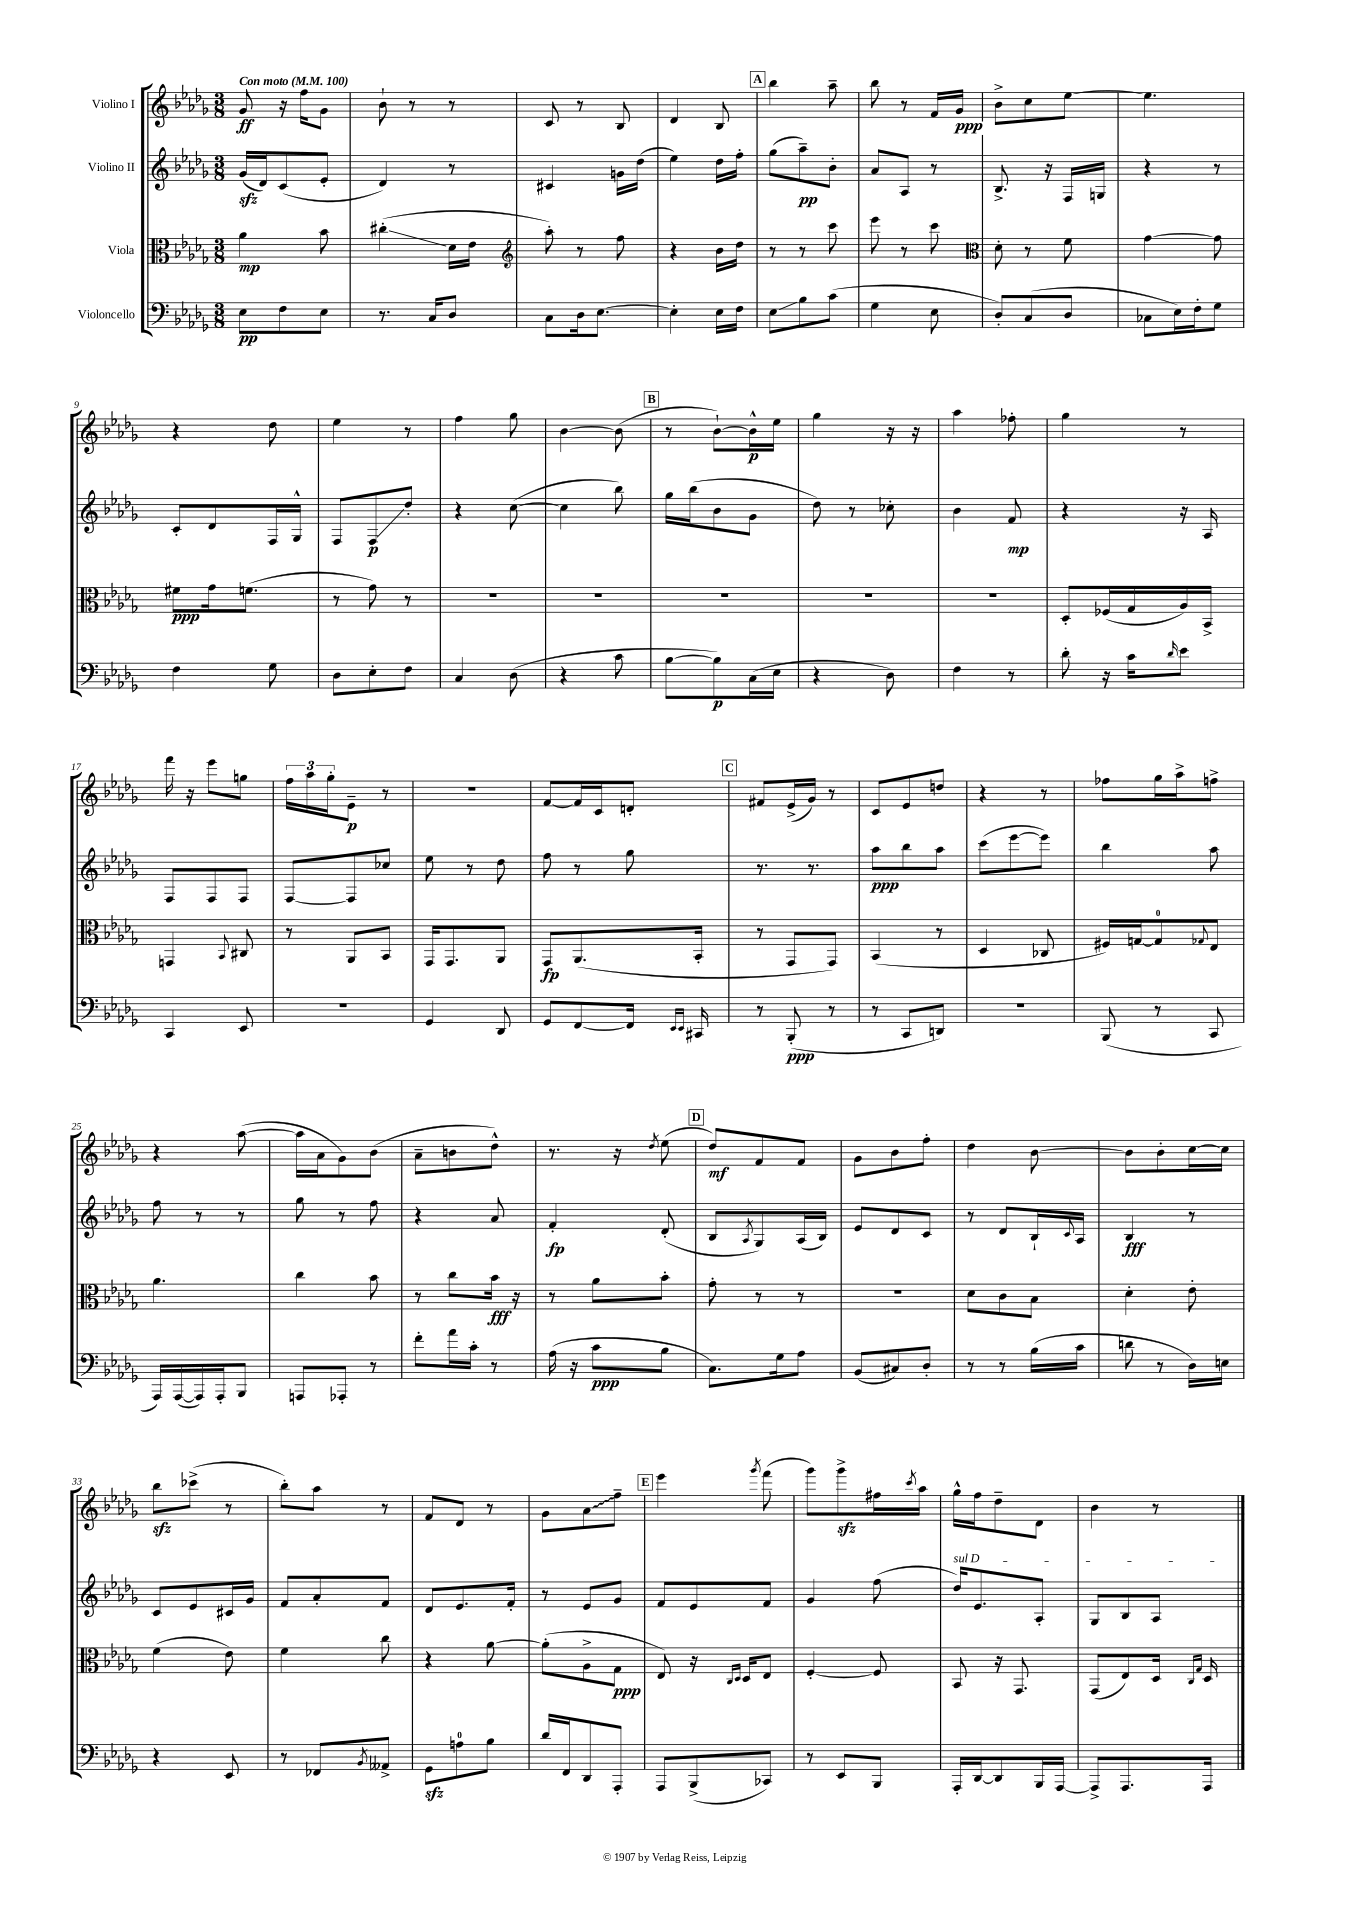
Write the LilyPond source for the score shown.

<<
\new StaffGroup <<
\new Staff = "s0" \with { instrumentName = "Violino I" } {
    \clef treble \key des \major \numericTimeSignature \time 3/8 \tempo "Con moto" 4 = 100
    ges'8\ff r16 f''16 ges'8 |
    bes'8-! r8 r8 |
    c'8 r8 bes8 |
    des'4 bes8 |
    \mark \markup { \box "A" } bes''4 aes''8-- |
    bes''8 r8 f'16 ges'16\ppp |
    bes'8-> c''8 ees''8~ |
    ees''4. |
    r4 des''8 |
    ees''4 r8 |
    f''4 ges''8 |
    bes'4~ bes'8( |
    \mark \markup { \box "B" } r8 bes'8~-!) bes'16-^\p ees''16 |
    ges''4 r16 r16 |
    aes''4 fes''8-. |
    ges''4 r8 |
    f'''16 r16 ees'''8 g''8 |
    \tuplet 3/2 { f''16 aes''16 ges''16-. } ees'8--\p r8 |
    R4. |
    f'8~ f'16 c'16 d'8-. |
    \mark \markup { \box "C" } fis'8 ees'16->( ges'16) r8 |
    c'8 ees'8 d''8 |
    r4 r8 |
    fes''8 ges''16 aes''16-> f''8-> |
    r4 aes''8~( |
    aes''16 aes'16 ges'8) bes'8( |
    aes'8-- b'8 des''8-^) |
    r8. r16 \acciaccatura { des''8 } ees''8( |
    \mark \markup { \box "D" } des''8\mf) f'8 f'8 |
    ges'8 bes'8 f''8-. |
    des''4 bes'8~ |
    bes'8 bes'8-. c''16~ c''16 |
    bes''8\sfz ces'''8->( r8 |
    bes''8-.) aes''8 r8 |
    f'8 des'8 r8 |
    ges'8 \once \override Glissando.style = #'zigzag aes'8\glissando f''8-- |
    \mark \markup { \box "E" } ees'''4 \acciaccatura { ges'''8 } f'''8( |
    ges'''8) ges'''8->\sfz fis''16 \acciaccatura { c'''8 } aes''16 |
    ges''16-^ f''16 des''8-- des'8 |
    bes'4 r8 \bar "|." |
}
\new Staff = "s1" \with { instrumentName = "Violino II" } {
    \clef treble \key des \major \numericTimeSignature \time 3/8
    ges'16\sfz( des'16) c'8( ees'8-. |
    des'4) r8 |
    cis'4 g'16 des''16( |
    ees''4) des''16 f''16-. |
    \mark \markup { \box "A" } ges''8( aes''8--\pp) bes'8-. |
    aes'8 aes8 r8 |
    bes8.-> r16 f16 g16 |
    r4 r8 |
    c'8-. des'8 f16 ges16-^ |
    f8 f8\glissando\p des''8-. |
    r4 c''8~( |
    c''4 bes''8) |
    \mark \markup { \box "B" } ges''16 bes''16( bes'8 ges'8 |
    des''8) r8 ces''8-. |
    bes'4 f'8\mp |
    r4 r16 aes16 |
    f8 f8 f8 |
    f8~ f8 ces''8 |
    ees''8 r8 des''8 |
    f''8 r8 ges''8 |
    \mark \markup { \box "C" } r8. r8. |
    aes''8\ppp bes''8 aes''8 |
    c'''8( ees'''8~ ees'''8) |
    bes''4 aes''8 |
    f''8 r8 r8 |
    ges''8 r8 f''8 |
    r4 aes'8 |
    f'4-.\fp des'8-.( |
    \mark \markup { \box "D" } bes8 \acciaccatura { aes8 } ges8) aes16( bes16) |
    ees'8 des'8 c'8 |
    r8 des'8 bes16-! \appoggiatura { c'8 } aes16 |
    bes4\fff r8 |
    c'8 ees'8 cis'16 ges'16 |
    f'8 aes'8-. f'8 |
    des'8 ees'8. f'16-. |
    r8 ees'8 ges'8 |
    \mark \markup { \box "E" } f'8 ees'8 f'8 |
    ges'4 f''8( |
    \once \override TextSpanner.bound-details.left.text = \markup { \italic "sul D" } des''16\startTextSpan) ees'8. aes8-. |
    ges8 bes8 aes8\stopTextSpan \bar "|." |
}
\new Staff = "s2" \with { instrumentName = "Viola" } {
    \clef alto \key des \major \numericTimeSignature \time 3/8
    aes'4\mp bes'8 |
    cis''4-.\glissando( des'16 ees'16 |
    \clef treble aes''8-.) r8 f''8 |
    r4 bes'16 des''16 |
    \mark \markup { \box "A" } r8 r8 c'''8 |
    ees'''8 r8 c'''8 |
    \clef alto des'8-. r8 f'8 |
    ges'4~ ges'8 |
    fis'8\ppp ges'16 f'8.( |
    r8 ges'8) r8 |
    R4. |
    R4. |
    \mark \markup { \box "B" } R4. |
    R4. |
    R4. |
    des8-. fes16( ges16 aes16) bes,16-> |
    g,4 \appoggiatura { bes,8 } cis8 |
    r8 aes,8 bes,8 |
    ges,16 ges,8. aes,8 |
    ges,8\fp aes,8.( bes,16-. |
    \mark \markup { \box "C" } r8 ges,8 ges,8) |
    bes,4( r8 |
    des4 ces8 |
    fis16) g16~ g8-0 \appoggiatura { ges8 } ees8 |
    aes'4. |
    c''4 bes'8 |
    r8 c''8 bes'16\fff r16 |
    r8 aes'8 bes'8-. |
    \mark \markup { \box "D" } ges'8-. r8 r8 |
    R4. |
    des'8 c'8 bes8 |
    des'4-. ees'8-. |
    f'4( ees'8) |
    f'4 c''8 |
    r4 aes'8~ |
    aes'8-.( aes8-> ges8\ppp |
    \mark \markup { \box "E" } ees8) r16 \grace { c16 des16 } des16 ees8 |
    f4~-. f8 |
    bes,8 r16 ges,8. |
    ges,8( ees8) des16 \grace { c16 ges16 } des16 \bar "|." |
}
\new Staff = "s3" \with { instrumentName = "Violoncello" } {
    \clef bass \key des \major \numericTimeSignature \time 3/8
    ees8\pp f8 ees8 |
    r8. c16 des8 |
    c8 des16 ees8.~ |
    ees4-. ees16 f16 |
    \mark \markup { \box "A" } ees8\glissando bes8 c'8( |
    ges4 ees8 |
    des8-.) c8( des8 |
    ces8 ees16) f16-. ges8 |
    f4 ges8 |
    des8 ees8-. f8 |
    c4 des8( |
    r4 c'8 |
    \mark \markup { \box "B" } bes8~ bes8\p) c16( ees16 |
    r4 des8) |
    f4 r8 |
    des'8-. r16 c'16 \grace { des'16 } ees'8 |
    c,4 ees,8 |
    R4. |
    ges,4 des,8 |
    ges,8 f,8~ f,16 \grace { ees,16 ees,16 } cis,16 |
    \mark \markup { \box "C" } r8 bes,,8-.\ppp( r8 |
    r8 c,8 d,8) |
    R4. |
    bes,,8( r8 c,8 |
    aes,,16) aes,,16~( aes,,16) aes,,16-. bes,,8 |
    a,,8 aes,,8-. r8 |
    f'8-. aes'16 c'16-. r8 |
    aes16( r16 c'8\ppp bes8 |
    \mark \markup { \box "D" } c8.) ges16 aes8 |
    bes,8( cis8) des8-. |
    r8 r8 bes16( c'16 |
    d'8 r8 des16) e16 |
    r4 ees,8 |
    r8 fes,8 \acciaccatura { bes,8 } aeses,8-> |
    ges,8\sfz a8-0 bes8 |
    des'16 f,16 des,8 aes,,8-. |
    \mark \markup { \box "E" } aes,,8 bes,,8->( ces,8) |
    r8 ees,8 bes,,8 |
    aes,,16-. des,16~ des,8 bes,,16 aes,,16~ |
    aes,,8-> aes,,8. aes,,16 \bar "|." |
}
>>
>>
